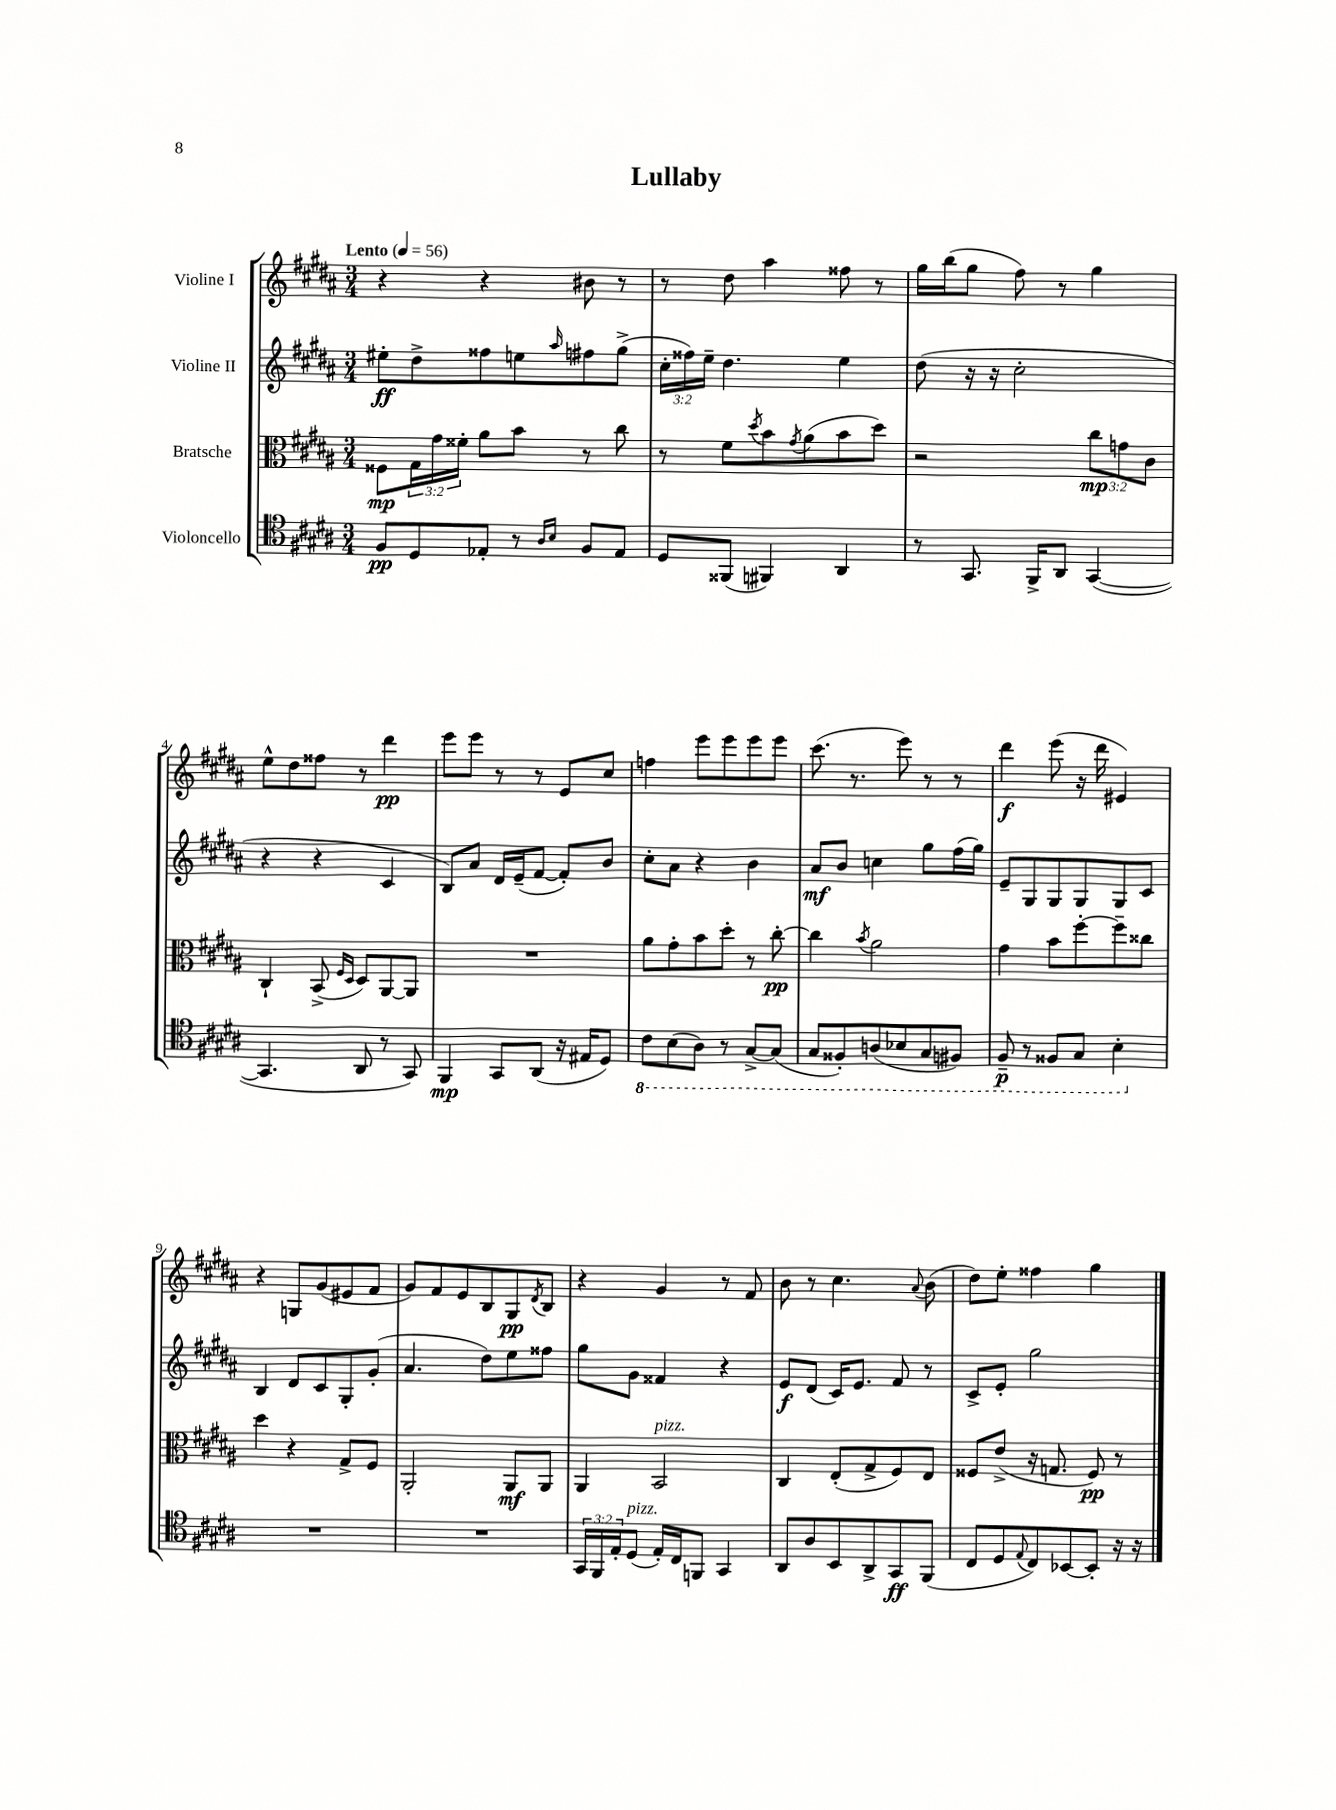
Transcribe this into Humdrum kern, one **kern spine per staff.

**kern	**dynam	**kern	**dynam	**kern	**dynam	**kern	**dynam
*part4	*part4	*part3	*part3	*part2	*part2	*part1	*part1
*staff4	*staff4	*staff3	*staff3	*staff2	*staff2	*staff1	*staff1
*I"Violoncello	*	*I"Bratsche	*	*I"Violine II	*	*I"Violine I	*
*clefC4	*	*clefC3	*	*clefG2	*	*clefG2	*
*k[f#c#g#d#a#]	*	*k[f#c#g#d#a#]	*	*k[f#c#g#d#a#]	*	*k[f#c#g#d#a#]	*
*M3/4	*	*M3/4	*	*M3/4	*	*M3/4	*
*MM56	*	*MM56	*	*MM56	*	*MM56	*
=1	=1	=1	=1	=1	=1	=1	=1
!	!	!	!	!	!	!LO:TX:a:B:t=Lento	!
8F#/L	pp	8F##X\L	mp	8ee#X'\L	ff	4r	.
8D#/	.	24G#\L	.	8dd#^\	.	.	.
.	.	24g#\	.	.	.	.	.
.	.	24f##X'\JJ	.	.	.	.	.
8E-X'/J	.	8a#\L	.	8ff##X\	.	4r	.
8r	.	8b\J	.	8een\	.	.	.
16qqA#/LL	.	.	.	.	.	.	.
16qqB/JJ	.	.	.	16qqaa#/	.	.	.
8F#/L	.	8r	.	8ff#X\	.	8b#X\	.
8E-/J	.	8cc#\	.	(8gg#^\J	.	8r	.
=2	=2	=2	=2	=2	=2	=2	=2
8D#/L	.	8r	.	24cc#'\LL	.	8r	.
.	.	.	.	24ff##X\)	.	.	.
.	.	.	.	24ee~\JJ	.	.	.
(8FF##X/J	.	8f#\L	.	4.dd#\	.	8dd#\	.
.	.	8qdd#/	.	.	.	.	.
4FF#X/)	.	8b\	.	.	.	4aa#\	.
.	.	8qg#/	.	.	.	.	.
.	.	(8a#\	.	.	.	.	.
4AA#/	.	8b\	.	4ee\	.	8ff##X\	.
.	.	8dd#\J)	.	.	.	8r	.
=3	=3	=3	=3	=3	=3	=3	=3
8r	.	2r	.	(8dd#\	.	16gg#\LL	.
.	.	.	.	.	.	(16bb\J	.
8.GG#/	.	.	.	16r	.	8gg#\J	.
.	.	.	.	16r	.	.	.
.	.	.	.	2cc#'\	.	8ff#\)	.
16FF#^/KL	.	.	.	.	.	.	.
8AA#/J	.	.	.	.	.	8r	.
([4GG#/	.	12cc#\L	mp	.	.	4gg#\	.
.	.	12gn\	.	.	.	.	.
.	.	12c#\J	.	.	.	.	.
!!LO:LB:g=z
=4	=4	=4	=4	=4	=4	=4	=4
4.GG#/]	.	4C#`/	.	4r	.	8ee^^\L	.
.	.	.	.	.	.	8dd#\	.
.	.	(8BB^/	.	4r	.	8ff##X\J	.
.	.	16qqF#/LL	.	.	.	.	.
.	.	16qqD#/JJ	.	.	.	.	.
8AA#/	.	8D#/L)	.	.	.	8r	.
8r	.	[8AA#/	.	4c#/	.	4ddd#\	pp
8GG#/)	.	8AA#/J]	.	.	.	.	.
=5	=5	=5	=5	=5	=5	=5	=5
4FF#/	mp	2.r	.	8B/L)	.	8eee\L	.
.	.	.	.	8a#/J	.	8eee\J	.
8GG#/L	.	.	.	16d#/LL	.	8r	.
.	.	.	.	(16e~/J	.	.	.
(8AA#/J	.	.	.	[8f#/J	.	8r	.
16r	.	.	.	8f#'/L])	.	8e/L	.
16E#X/KL	.	.	.	.	.	.	.
8D#/J)	.	.	.	8b/J	.	8cc#/J	.
=6	=6	=6	=6	=6	=6	=6	=6
*8ba	*	*	*	*	*	*	*
8C#\L	.	8a#\L	.	8cc#'\L	.	4ffn\	.
(8BB\	.	8g#'\	.	8a#\J	.	.	.
8AA#\J)	.	8b\	.	4r	.	8eee\L	.
8r	.	8dd#'\J	.	.	.	8eee\	.
[8GG#^/L	.	8r	.	4b\	.	8eee\	.
(8GG#/J]	.	[8cc#'\	pp	.	.	8eee\J	.
=7	=7	=7	=7	=7	=7	=7	=7
8GG#/L	.	4cc#\]	.	8a#/L	mf	(8.ccc#\	.
8FF##X'/)	.	.	.	8b/J	.	.	.
.	.	.	.	.	.	8.r	.
.	.	8qb/	.	.	.	.	.
(8AAn/	.	2a#\	.	4ccn\	.	.	.
8BB-X/	.	.	.	.	.	8eee\)	.
8GG#/	.	.	.	8gg#\L	.	8r	.
8FF#X/J)	.	.	.	(16ff#\L	.	8r	.
.	.	.	.	16gg#\JJ)	.	.	.
=8	=8	=8	=8	=8	=8	=8	=8
8FF#~/	p	4g#\	.	8e~/L	.	4ddd#\	f
8r	.	.	.	8G#/	.	.	.
8FF##X/L	.	8b\L	.	8G#/	.	(8eee\	.
8GG#/J	.	[8ff#'\	.	8G#/	.	16r	.
.	.	.	.	.	.	16ddd#\	.
4BB'\	.	8ff#~\]	.	8G#/	.	4e#X/)	.
.	.	8cc##X\J	.	8c#/J	.	.	.
!!LO:LB:g=z
=9	=9	=9	=9	=9	=9	=9	=9
*X8ba	*	*	*	*	*	*	*
2.r	.	4dd#\	.	4B/	.	4r	.
.	.	4r	.	8d#/L	.	8Gn/L	.
.	.	.	.	8c#/	.	(8g#/	.
.	.	8G#^/L	.	8G#'/	.	8e#X/	.
.	.	8F#/J	.	(8g#'/J	.	8f#/J	.
=10	=10	=10	=10	=10	=10	=10	=10
2.r	.	2AA#'/	.	4.a#/	.	8g#/L)	.
.	.	.	.	.	.	8f#/	.
.	.	.	.	.	.	8e/	.
.	.	.	.	8dd#\L)	.	8B/	.
.	.	8AA#/L	mf	8ee\	.	8G#/	pp
.	.	.	.	.	.	8qd#/	.
.	.	8AA#/J	.	8ff##X\J	.	8B/J	.
=11	=11	=11	=11	=11	=11	=11	=11
24GG#/LL	.	4AA#/	.	8gg#\L	.	4r	.
24FF#/	.	.	.	.	.	.	.
24E'/J	.	.	.	.	.	.	.
!LO:TX:a:i:t=pizz.	!	!	!	!	!	!	!
(8D#/J	.	.	.	8g#\J	.	.	.
!	!	!LO:TX:a:i:t=pizz.	!	!	!	!	!
16E'/LL)	.	2BB/	.	4f##X/	.	4g#/	.
16C#/J	.	.	.	.	.	.	.
8FFn/J	.	.	.	.	.	.	.
4GG#/	.	.	.	4r	.	8r	.
.	.	.	.	.	.	8f#/	.
=12	=12	=12	=12	=12	=12	=12	=12
8AA#/L	.	4C#/	.	8e/L	f	8b\	.
8A#/	.	.	.	(8d#/J	.	8r	.
8BB/	.	(8E'/L	.	16c#/KL)	.	4.cc#\	.
.	.	.	.	8.e/J	.	.	.
8AA#^/	.	8G#^/	.	.	.	.	.
8GG#/	ff	8F#/)	.	8f#/	.	.	.
.	.	.	.	.	.	8qqa#/	.
(8FF#/J	.	8E/J	.	8r	.	(8b\	.
=13	=13	=13	=13	=13	=13	=13	=13
8C#/L	.	8F##X/L	.	8c#^/L	.	8dd#\L)	.
8D#/	.	(8e^/J	.	8e'/J	.	8ee'\J	.
8qqE/	.	.	.	.	.	.	.
8C#/)	.	16r	.	2gg#\	.	4ff##X\	.
.	.	8.Gn/	.	.	.	.	.
[8BB-X/	.	.	.	.	.	.	.
8BB-'/J]	.	8F##/)	pp	.	.	4gg#\	.
16r	.	8r	.	.	.	.	.
16r	.	.	.	.	.	.	.
==	==	==	==	==	==	==	==
*-	*-	*-	*-	*-	*-	*-	*-
